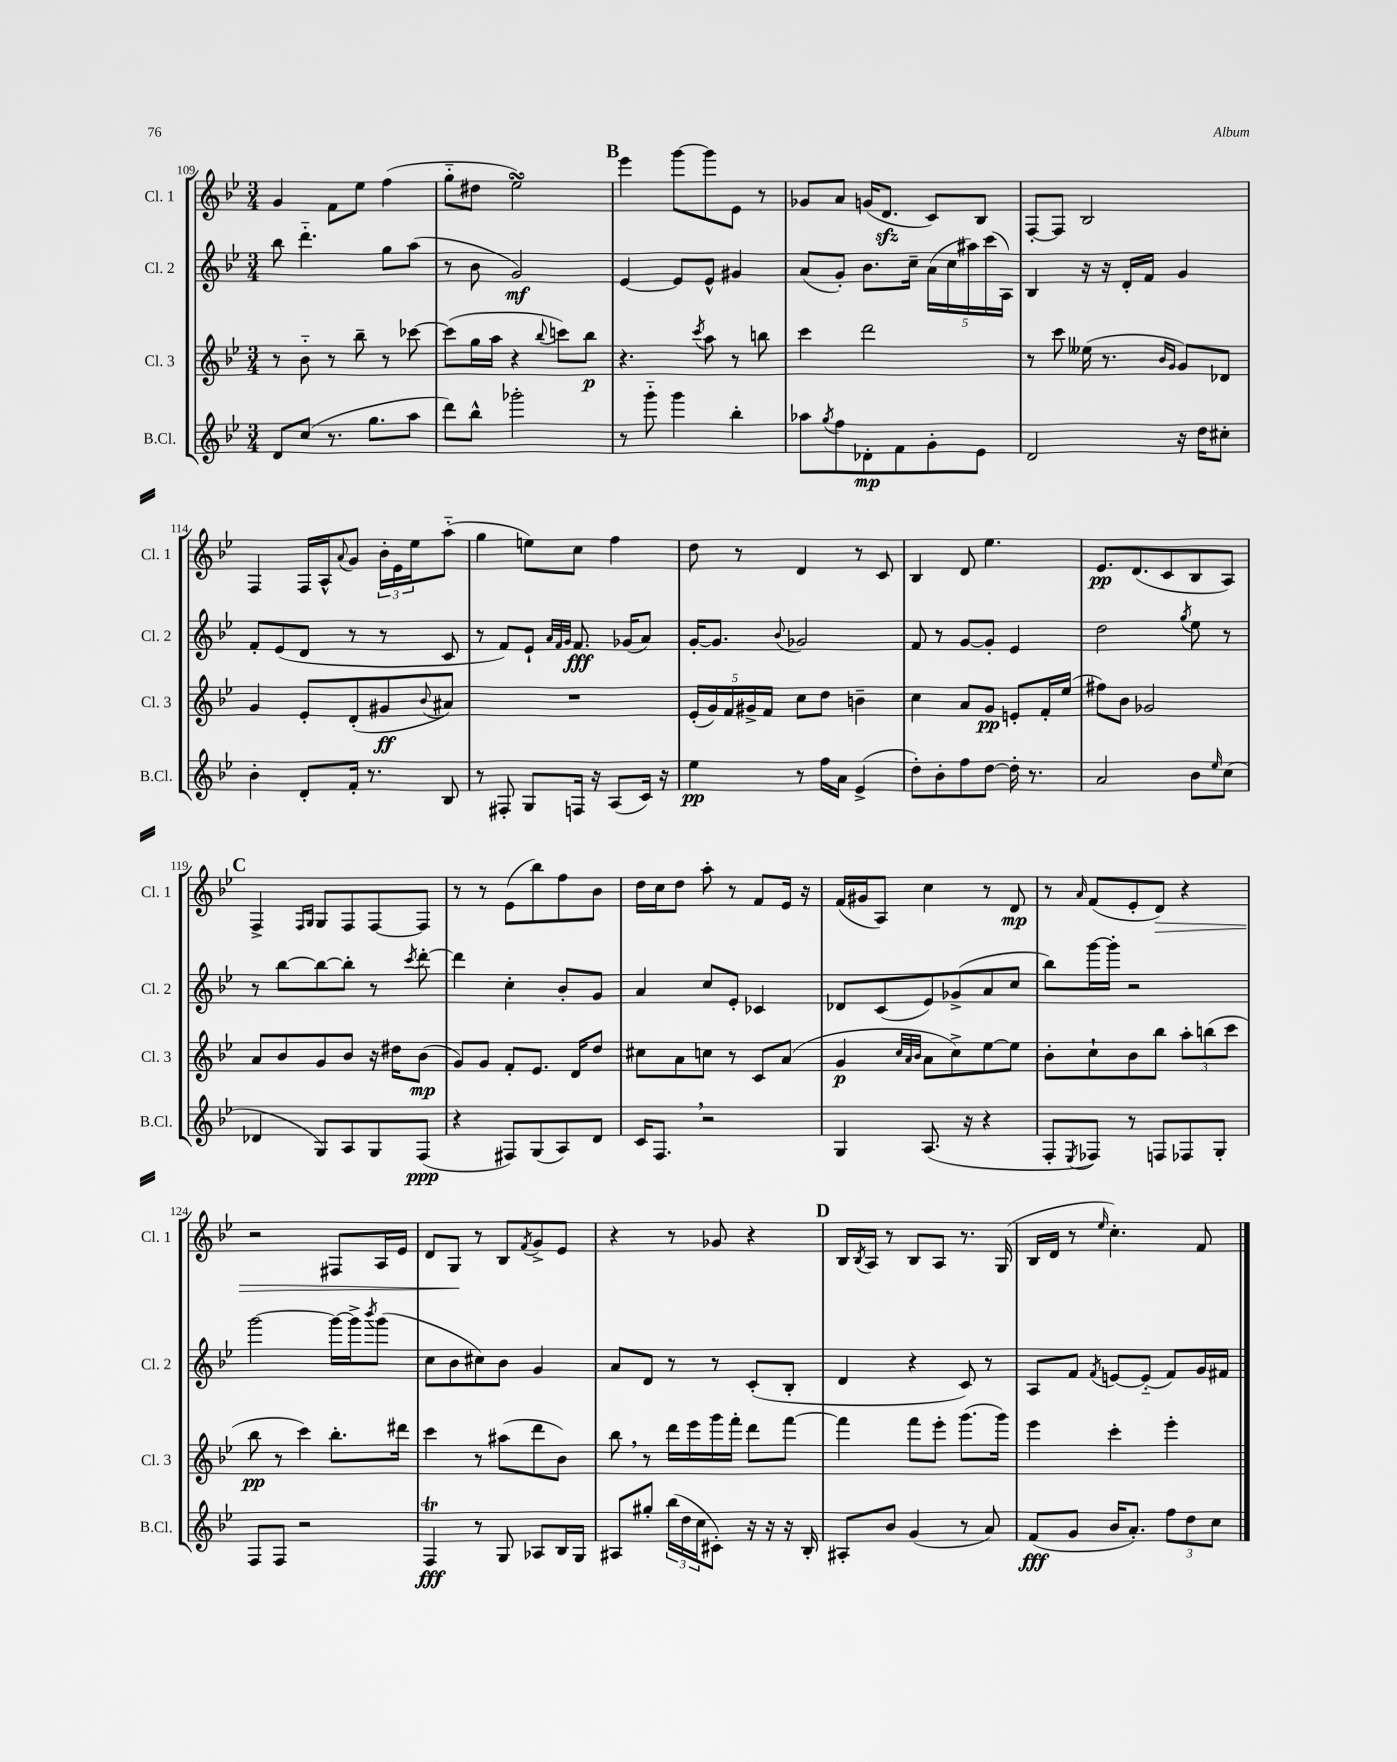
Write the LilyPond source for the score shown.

<<
\new StaffGroup <<
\new Staff = "s0" \with { instrumentName = "Cl. 1" shortInstrumentName = "Cl. 1" } {
    \clef treble \key bes \major \numericTimeSignature \time 3/4
    g'4 f'8 ees''8 f''4( |
    g''8-_ dis''8 ees''2\turn) |
    \mark \markup { \bold "B" } ees'''4 g'''8~ g'''8 ees'8 r8 |
    ges'8 a'8 g'16( d'8.\sfz c'8) bes8 |
    f8~-. f8 bes2 |
    f4 f16 a16-^ \appoggiatura { a'8 } g'8 \tuplet 3/2 { bes'16-. ees'16 ees''16 } a''8-_( |
    g''4 e''8) c''8 f''4 |
    d''8 r8 d'4 r8 c'8 |
    bes4 d'8 ees''4. |
    ees'8.\pp d'8.( c'8 bes8 a8) |
    \mark \markup { \bold "C" } f4-> \grace { f16 g16 } g8 f8 f8~ f8 |
    r8 r8 ees'8( bes''8) f''8 bes'8 |
    d''16 c''16 d''8 a''8-. r8 f'8 ees'16 r16 |
    f'16( gis'16 a8) c''4 r8 d'8\mp |
    r8 \grace { a'16 } f'8( ees'8-. d'8\>) r4 |
    r2 fis8 a16 ees'16 |
    d'8 g8\! r8 bes8 \acciaccatura { f'8 } g'8-> ees'8 |
    r4 r8 ges'8 r4 |
    \mark \markup { \bold "D" } bes16 \acciaccatura { bes8 } a16 r8 bes8 a8 r8. g16( |
    bes16 d'16 r8 \grace { ees''16 } c''4.-.) f'8 \bar "|." |
}
\new Staff = "s1" \with { instrumentName = "Cl. 2" shortInstrumentName = "Cl. 2" } {
    \clef treble \key bes \major \numericTimeSignature \time 3/4
    bes''8 d'''4.-_ g''8 a''8( |
    r8 bes'8 g'2\mf) |
    \mark \markup { \bold "B" } ees'4~ ees'8 ees'8-^ gis'4 |
    a'8( g'8-.) bes'8. c''16-- \tuplet 5/4 { a'16( c''16 ais''16) c'''16( a16) } |
    bes4 r16 r16 d'16-. f'16 g'4 |
    f'8-. ees'8( d'8 r8 r8 c'8 |
    r8 f'8) ees'8-! \grace { a'32 f'32 g'32 } f'8.\fff ges'16( a'8) |
    g'16~-. g'8. \appoggiatura { bes'8 } ges'2 |
    f'8 r8 g'8~ g'8-. ees'4 |
    d''2 \acciaccatura { g''8 } ees''8 r8 |
    \mark \markup { \bold "C" } r8 bes''8~ bes''8~ bes''8-. r8 \acciaccatura { c'''8 } d'''8~-. |
    d'''4 c''4-. bes'8-. g'8 |
    a'4 c''8 ees'8-. ces'4 |
    des'8 c'8( ees'8) ges'8->( a'8 c''8 |
    bes''8) g'''16~ g'''16-. r2 |
    g'''2~ g'''16~ g'''16-> \acciaccatura { bes'''8 } g'''8( |
    c''8 bes'8 cis''8) bes'8 g'4 |
    a'8 d'8 r8 r8 c'8-.( bes8-. |
    \mark \markup { \bold "D" } d'4 r4 c'8) r8 |
    a8 f'8 \acciaccatura { f'8 } e'8~ e'8-_( f'8) g'16 fis'16 \bar "|." |
}
\new Staff = "s2" \with { instrumentName = "Cl. 3" shortInstrumentName = "Cl. 3" } {
    \clef treble \key bes \major \numericTimeSignature \time 3/4
    r8 bes'8-_ r8 bes''8-- r8 ces'''8~ |
    ces'''8( g''16 a''16 r4 \appoggiatura { bes''8 } c'''8) bes''8\p |
    \mark \markup { \bold "B" } r4. \acciaccatura { c'''8 } a''8 r8 b''8 |
    c'''4 d'''2 |
    r8 c'''8 eeses''16( r8. \grace { bes'16 g'16 } g'8) des'8 |
    g'4 ees'8-. d'8-.( gis'8\ff \appoggiatura { bes'8 } ais'8) |
    R2. |
    \tuplet 5/4 { ees'16-.( g'16) f'16 gis'16-> f'16 } c''8 d''8 b'4-- |
    c''4 a'8 g'8\pp e'8-. f'16-. ees''16( |
    fis''8) bes'8 ges'2 |
    \mark \markup { \bold "C" } a'8 bes'8 g'8 bes'8 r16 dis''16 bes'8\mp( |
    g'8) g'8 f'8-. ees'8. d'16 d''8 |
    cis''8 a'8 c''8 r8 c'8 a'8( |
    g'4\p \grace { c''32 a'32 bes'32 } a'8 c''8->) ees''8~ ees''8 |
    bes'8-. c''8-! bes'8 bes''8 \tuplet 3/2 { a''8-. b''8( c'''8 } |
    bes''8\pp r8 c'''4) bes''8.-. dis'''16 |
    c'''4 r8 ais''8( d'''8 bes'8) |
    bes''8 \breathe r8 d'''16 ees'''16 g'''16 f'''16-. d'''8 f'''8~ |
    \mark \markup { \bold "D" } f'''4 f'''8 ees'''8-. g'''8.( g'''16) |
    ees'''4 c'''4-. ees'''4-. \bar "|." |
}
\new Staff = "s3" \with { instrumentName = "B.Cl." shortInstrumentName = "B.Cl." } {
    \clef treble \key bes \major \numericTimeSignature \time 3/4
    d'8 c''8( r8. g''8. a''8 |
    d'''8) bes''8-^ ges'''2-. |
    \mark \markup { \bold "B" } r8 g'''8-_ g'''4 bes''4-. |
    aes''8 \acciaccatura { g''8 } f''8 des'8-.\mp f'8 g'8-. ees'8 |
    d'2 r16 d''16 cis''8-. |
    bes'4-. d'8-. f'16-. r8. bes8 |
    r8 fis8-. g8 f16 r16 a8( c'16) r16 |
    ees''4\pp r8 f''16 a'16 ees'4->( |
    d''8-.) bes'8-. f''8 d''8~ d''16-. r8. |
    a'2 bes'8 \grace { ees''16 } c''8( |
    \mark \markup { \bold "C" } des'4 g8) a8 g8 f8\ppp( |
    r4 fis8) g8( a8) d'8 |
    c'16 f8. \breathe r2 |
    g4 a8.( r16 r4 |
    f8-. \acciaccatura { ees8 } fes8) r8 f8 fes8 g8-. |
    f8 f8 r2 |
    f4\trill\fff r8 g8 aes8 bes16 g16 |
    ais8 gis''8-. \tuplet 3/2 { bes''16( d''16 c''16 } cis'8-.) r16 r16 r16 bes16-. |
    \mark \markup { \bold "D" } ais8-. bes'8 g'4( r8 a'8) |
    f'8\fff( g'8 bes'16 a'8.-.) \tuplet 3/2 { f''8 d''8 c''8 } \bar "|." |
}
>>
>>
\layout { \context { \Score currentBarNumber = #109 } }
